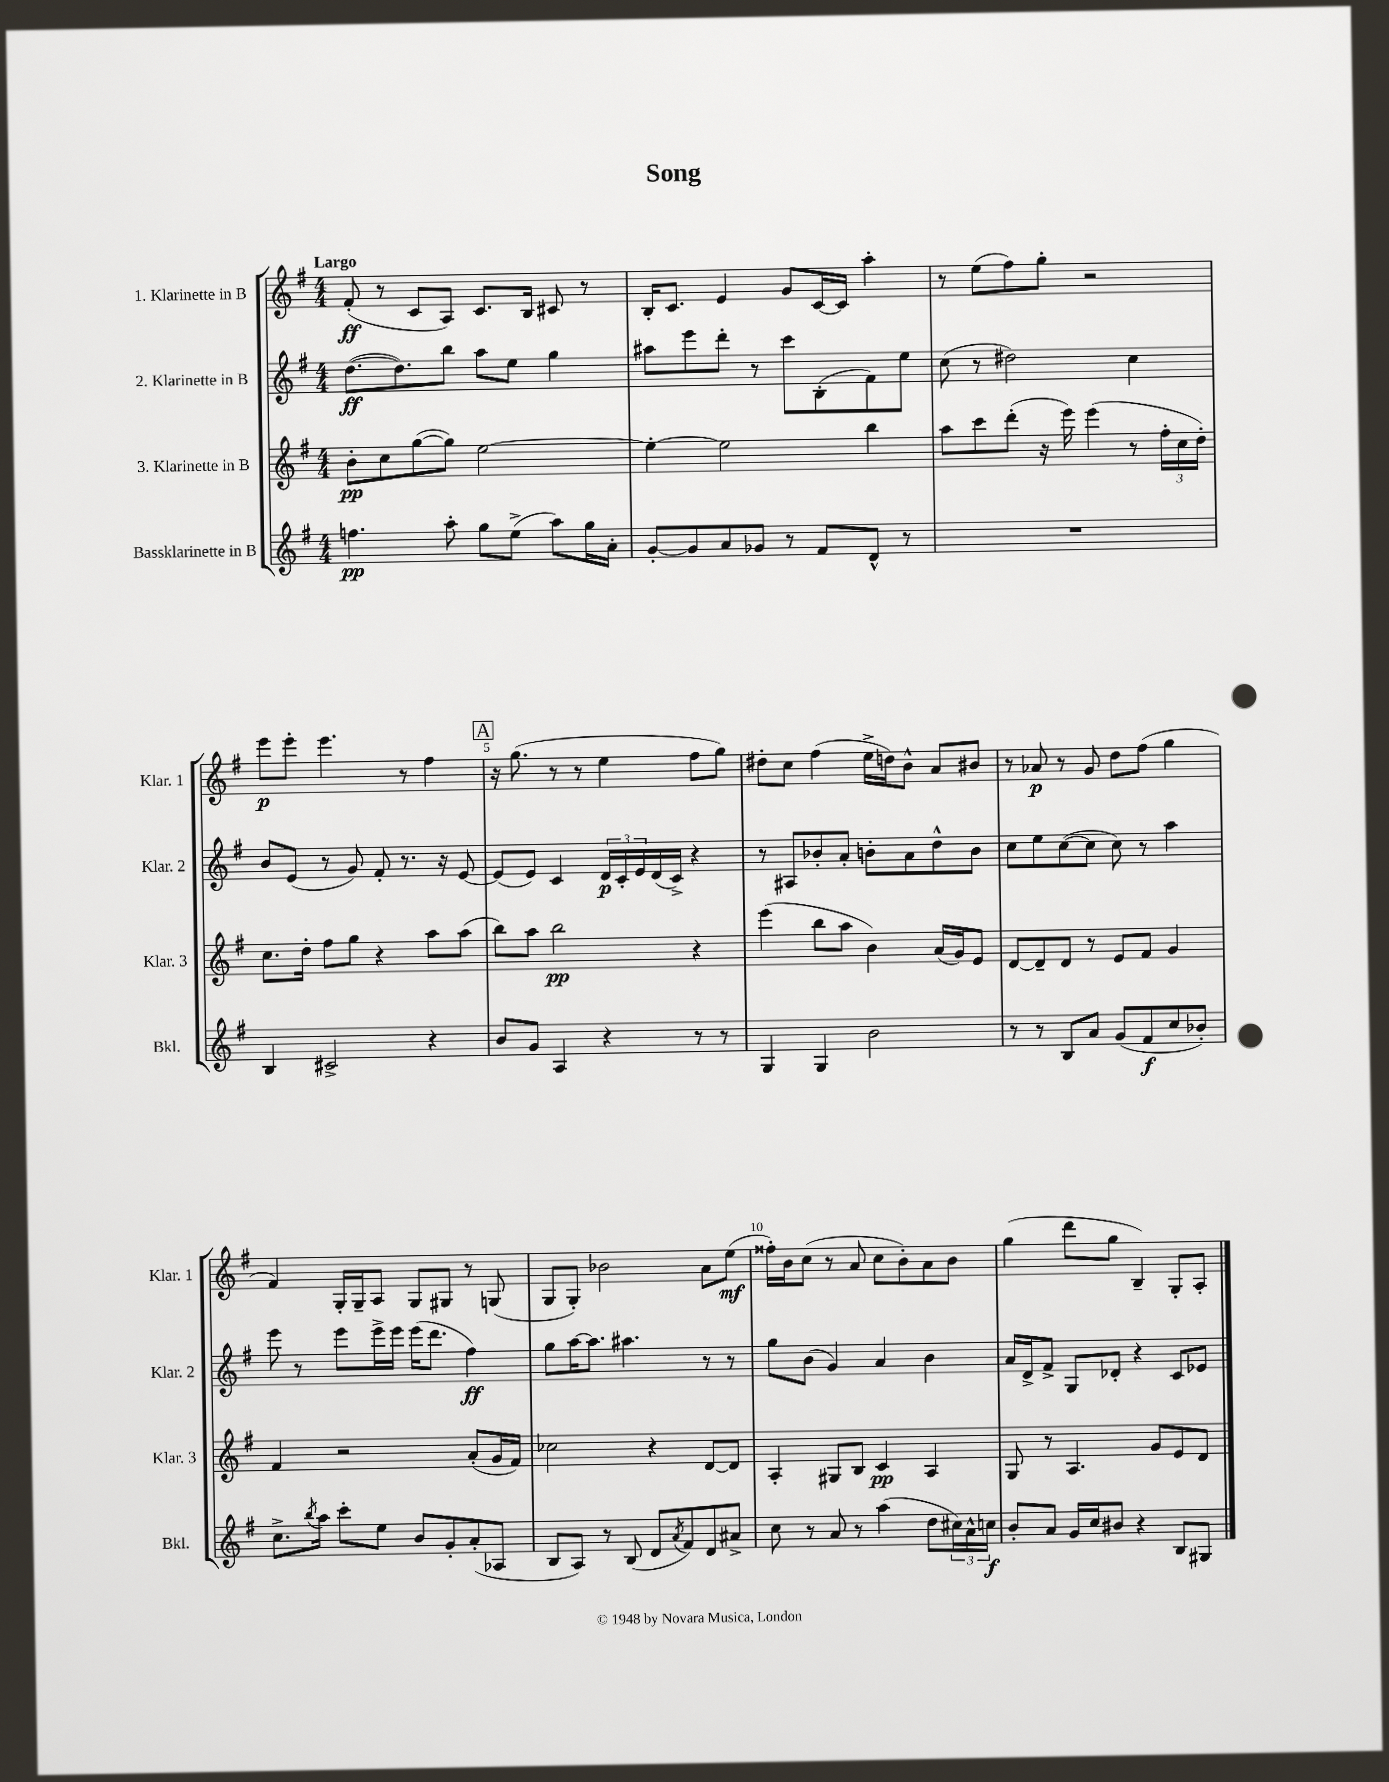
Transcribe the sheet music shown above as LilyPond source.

\header { title = "Song" }
<<
\new StaffGroup <<
\new Staff = "s0" \with { instrumentName = "1. Klarinette in B" shortInstrumentName = "Klar. 1" } {
    \clef treble \key g \major \numericTimeSignature \time 4/4 \tempo "Largo"
    fis'8-.\ff( r8 c'8 a8) c'8. b16 cis'8 r8 |
    b16-. c'8. e'4 g'8 c'16~ c'16 a''4-. |
    r8 e''8( fis''8) g''8-. r2 |
    e'''8\p e'''8-. e'''4. r8 fis''4 |
    \mark \markup { \box "A" } r16 g''8.( r8 r8 e''4 fis''8 g''8) |
    dis''8-. c''8 fis''4( e''16-> d''16) b'8-^ a'8 bis'8 |
    r8 aes'8\p r8 g'8 d''8 fis''8( g''4 |
    fis'4) g16-. g16-- a8 g8 gis8 r8 g8( |
    g8 g8-.) bes'2 a'8 e''8\mf( |
    fisis''16-.) b'16 c''8( r8 a'8 c''8 b'8-.) a'8 b'8 |
    g''4( d'''8 g''8 b4--) g8-. a8-. \bar "|." |
}
\new Staff = "s1" \with { instrumentName = "2. Klarinette in B" shortInstrumentName = "Klar. 2" } {
    \clef treble \key g \major \numericTimeSignature \time 4/4
    d''8.~\ff( d''8.) b''8 a''8 e''8 g''4 |
    ais''8 e'''8 d'''8-. r8 c'''8 b8-.( fis'8) e''8 |
    c''8( r8 dis''2) c''4 |
    b'8 e'8( r8 g'8) fis'8-. r8. r16 e'8~ |
    \mark \markup { \box "A" } e'8( e'8) c'4 \tuplet 3/2 { d'16\p c'16-. e'16 } d'16( c'16->) r4 |
    r8 ais8 bes'8-. a'8-. b'8-. a'8 d''8-^ b'8 |
    c''8 e''8 c''8~( c''8 c''8) r8 a''4 |
    e'''8 r8 e'''8 e'''16-> e'''16 e'''16( d'''8. fis''4\ff) |
    g''8 a''16~ a''8. ais''4. r8 r8 |
    g''8 b'8( g'4) a'4 b'4 |
    a'16 d'16-> fis'8-> g8 des'8-. r4 c'8 ees'8 \bar "|." |
}
\new Staff = "s2" \with { instrumentName = "3. Klarinette in B" shortInstrumentName = "Klar. 3" } {
    \clef treble \key g \major \numericTimeSignature \time 4/4
    b'8-.\pp c''8 g''8~( g''8) e''2~ |
    e''4~-. e''2 b''4 |
    a''8 c'''8 d'''8-.( r16 e'''16) e'''4( r8 \tuplet 3/2 { fis''16-. c''16 d''16-.) } |
    c''8. d''16-. fis''8 g''8 r4 a''8 a''8( |
    \mark \markup { \box "A" } b''8) a''8 b''2\pp r4 |
    e'''4( b''8 a''8 b'4) a'16( g'16) e'8 |
    d'8~ d'8-- d'8 r8 e'8 fis'8 g'4 |
    fis'4 r2 a'8-.( g'16 fis'16) |
    ces''2 r4 d'8~ d'8 |
    a4-. gis8 b8 c'4\pp a4 |
    g8 r8 a4. g'8 e'8 d'8 \bar "|." |
}
\new Staff = "s3" \with { instrumentName = "Bassklarinette in B" shortInstrumentName = "Bkl." } {
    \clef treble \key g \major \numericTimeSignature \time 4/4
    f''4.\pp a''8-. g''8 e''8->( a''8) g''16 a'16-. |
    g'8~-. g'8 a'8 ges'8 r8 fis'8 d'8-^ r8 |
    R1 |
    b4 cis'2-> r4 |
    \mark \markup { \box "A" } b'8 g'8 a4 r4 r8 r8 |
    g4 g4 b'2 |
    r8 r8 b8 a'8 g'8( fis'8\f c''8 bes'8-.) |
    c''8.-> \acciaccatura { b''8 } a''16 c'''8-. e''8 b'8 g'8-. a'8-.( aes8 |
    b8 a8) r8 b8( d'8 \acciaccatura { a'8 } fis'8) d'8 ais'8-> |
    c''8 r8 a'8 r8 a''4( d''8 \tuplet 3/2 { cis''16) a'16-^ c''16\f } |
    b'8-. a'8 g'16 c''16 bis'8 r4 b8 gis8 \bar "|." |
}
>>
>>
\layout { \context { \Score \override BarNumber.break-visibility = ##(#f #t #t) barNumberVisibility = #(every-nth-bar-number-visible 5) } }
